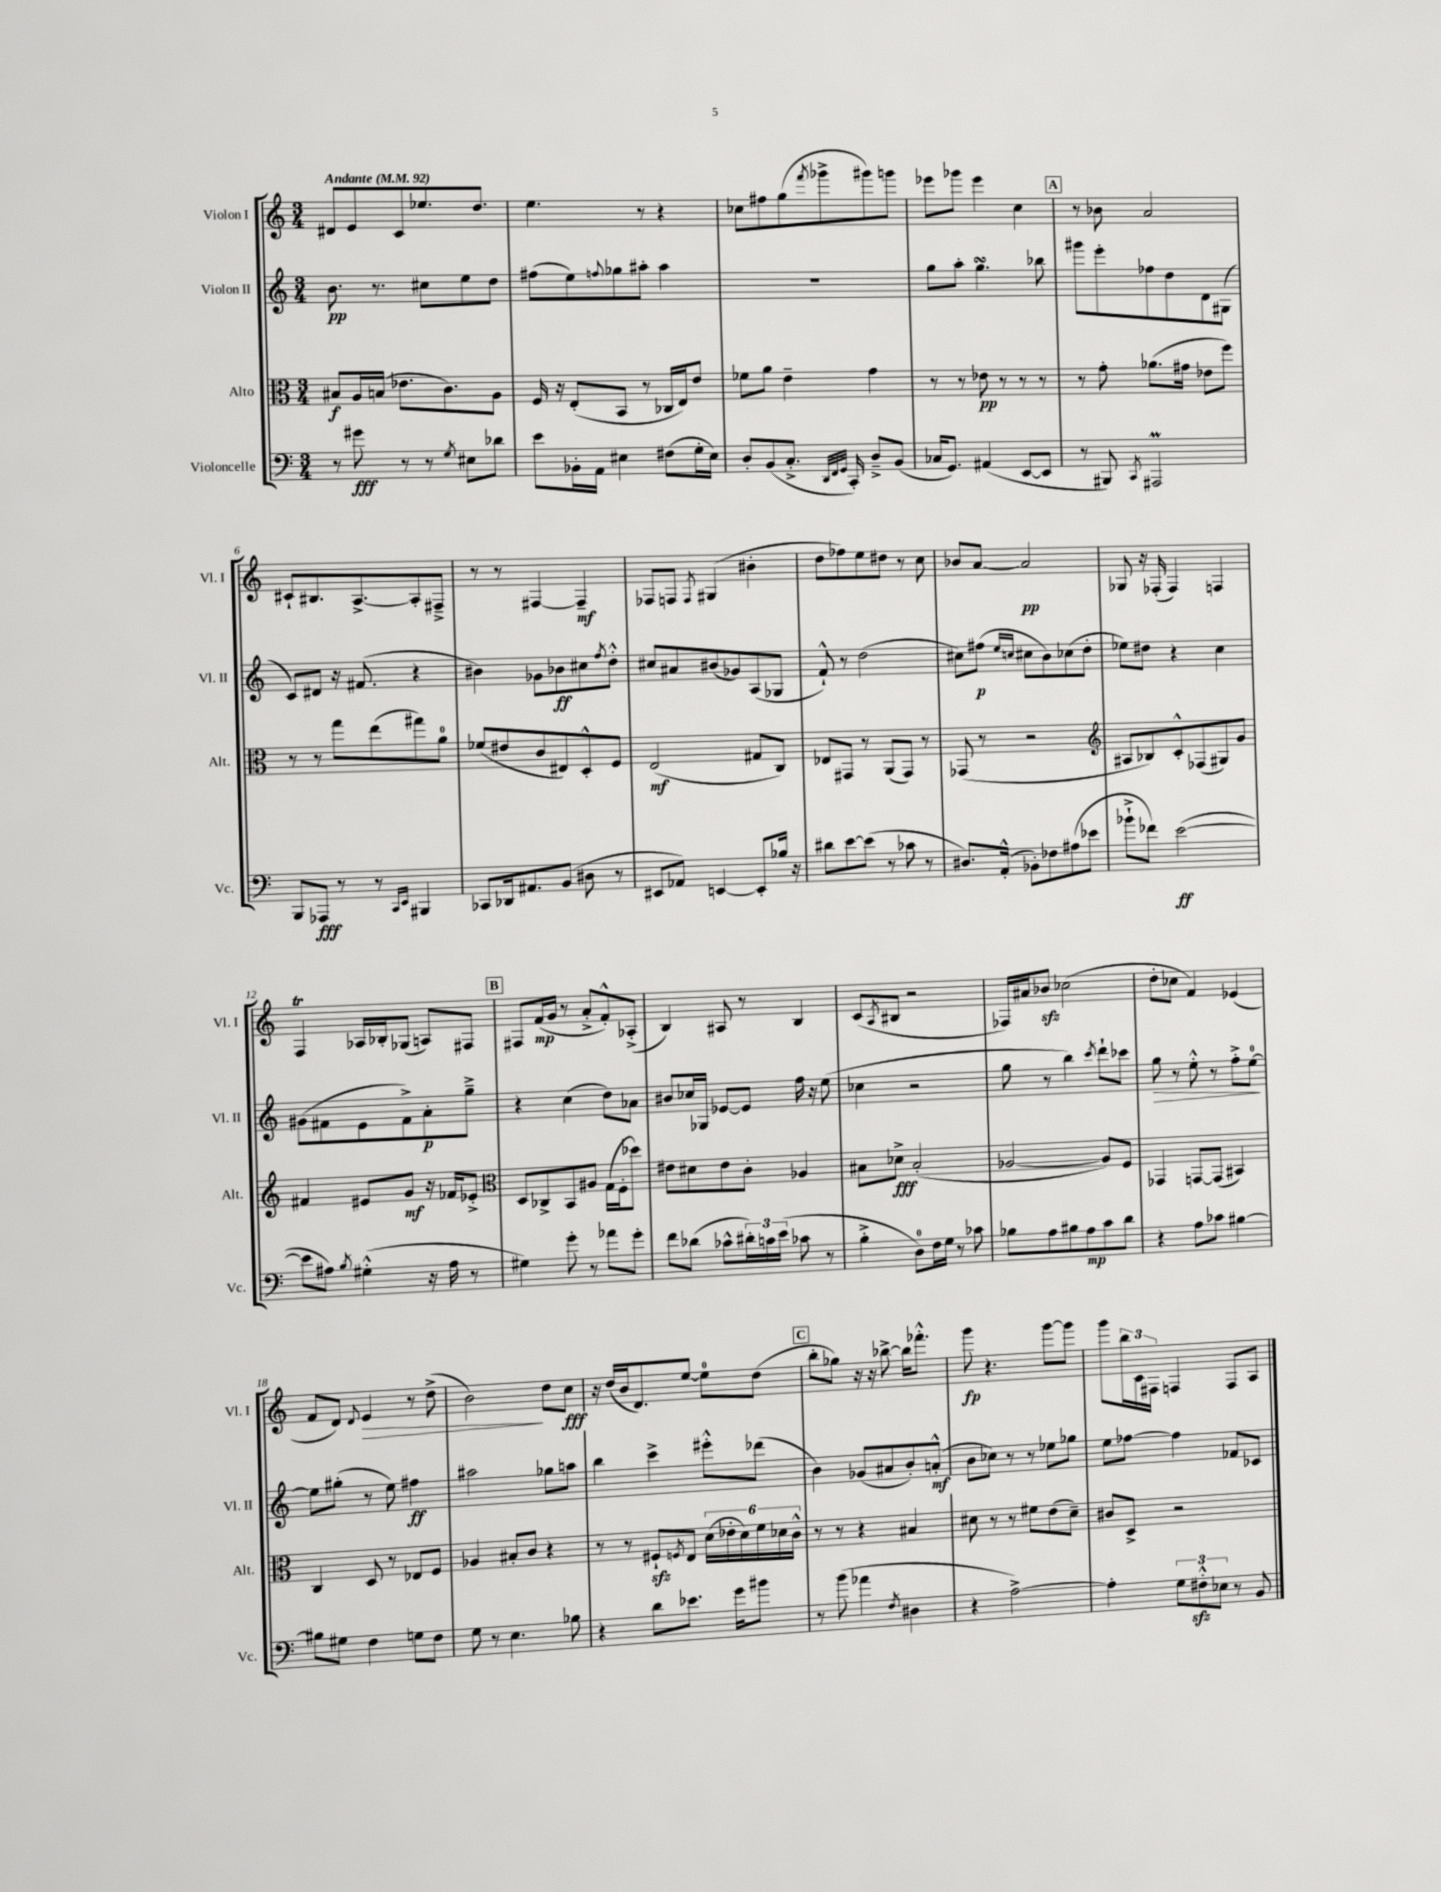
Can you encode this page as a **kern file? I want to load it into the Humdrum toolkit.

**kern	**kern	**kern	**kern
*staff4	*staff3	*staff2	*staff1
*clefF4	*clefC3	*clefG2	*clefG2
*k[]	*k[]	*k[]	*k[]
*M3/4	*M3/4	*M3/4	*M3/4
*MM92	*MM92	*MM92	*MM92
8r	8B#	8.b	8d#
8g#	16A	.	8e
.	(16B	8.r	.
8r	8.e-	.	8c
8r	.	8cc#	8.ee-
.	8.c)	.	.
8qG	.	.	.
8E#	.	8ee	.
.	.	.	8.dd
8d-	8A	8dd	.
=	=	=	=
8e	16F	(8ff#	4.ee
.	16r	.	.
16BB-'	(8E'	8ee)	.
16AA	.	.	.
.	.	8qqff	.
4E#	8BB	8gg-	.
.	8r	8aa#'	8r
(8F#	16C-	4aa#	4r
.	16E)	.	.
16G'	8e	.	.
16E#)	.	.	.
=	=	=	=
8D'	8f-	2.r	8cc-
(8BB	8a	.	8ff#
8.C'^	4e~	.	(8gg
.	.	.	8qfff
.	.	.	8ggg-^
32qqDD	.	.	.
32qqFF	.	.	.
32qqGG	.	.	.
16CC')	.	.	.
8D~^	4g	.	8ggg#)
(8BB	.	.	8ggg
=	=	=	=
16C-	8r	8gg	8eee-
8.GG)	.	.	.
.	8r	8aa'	8ggg-
(4AA#	8e-	4.gg	4eee-
.	8r	.	.
[8EE	8r	.	4cc
8EE]	8r	8bb-	.
=	=	=	=
8r	8r	8ggg#	8r
8BBB#)	8g'	8eee'	8b-
8qCC	.	.	.
2AAA#	(8.a-	8ff-	2a
.	.	8dd	.
.	16g#	.	.
.	8e-	8d	.
.	8ff)	(8G#	.
=	=	=	=
8BBB	8r	8c)	8c#`
8AAA-	8r	8d#	8.B#
8r	8gg	16r	.
.	.	(8.f#	[8.A^
8r	(8ee	.	.
16qqCC	.	.	.
16qqEE	.	.	.
4BBB#	8gg#)	4r	8A']
.	8a	.	8F#~^
=	=	=	=
8CC-	(8f-	4b#)	8r
16DD-	8e#	.	8r
8.AA#	.	.	.
.	8c	8g-	[4F#
(8BB	8E#)	8b-	.
8D#	8D'^^	8cc#	4F#~]
.	.	8qff	.
8r	8F	8dd'^^	.
=	=	=	=
8EE#	(2E	8cc#	8F-
8AA-)	.	8a#	8F
.	.	.	8qF
[4EE	.	(8b#	(4G#
.	.	8g-)	.
8EE']	8G#	(8A	4b#'
16B-	8C)	8G-	.
16r	.	.	.
=	=	=	=
8d#	8E-	8f`^^)	8dd
[8e	8GG#	8r	8ff-)
(8e]	8r	(2dd	8ee
8r	(8AA	.	8dd#
8c-	8GG#)	.	8r
8r	8r	.	8cc
=	=	=	=
8.D#)	(8GG-	8cc#)	8b-
.	8r	(8ff#	[8a
(16AA'^^	.	.	.
.	.	16qqee	.
.	.	16qqcc	.
8BB-')	2r	8cc#	2a]
8F-	.	8b)	.
(8A#	.	(8cc-	.
8e-	.	8dd'	.
=	=	=	=
*	*clefG2	*	*
8b-`^	8A#	8ee-)	8G-
8f-)	8B-)	8dd#	16r
.	.	.	(16F-'
([2e	8c'^^	4r	4F-)
.	(8F-	.	.
.	8G#)	4cc	4F
.	8g	.	.
=	=	=	=
8e]	4f#	(8g#	4F
8A#)	.	8f#	.
8qB	.	.	.
(4G#'^^	8e#	8e	16A-
.	.	.	16B-'
.	8g	8f#^)	(8G-
16r	16r	8a'	8A)
16A#	16f-	.	.
8r	8e-'^	8gg~^	8F#
=	=	=	=
*	*clefC3	*	*
4G#)	8D	4r	8F#
.	8C-^	.	(16f
.	.	.	16g
8g'	8BB	(4cc	8r
8r	8A#	.	8a'^
8a-	(16G	8dd)	8f'^^)
.	16F'	.	.
8g'	8dd-)	8a-	(8A-'^
=	=	=	=
8f	8e#	8b#	4B)
(8d-	8d#	16cc-	.
.	.	16G-	.
8c-^^	8e#	[8e-	8A#
24d#')	8c'	8e-]	8r
24c	.	.	.
(24e	.	.	.
8c-	4A-	16ff	4B
.	.	16r	.
8r	.	(8ee	.
=	=	=	=
4B'^	8B#	4cc-	(8c
.	.	.	8qA
.	8d-^	.	8B#
8D)	(2B#'	2r	2r
16F	.	.	.
16G	.	.	.
8r	.	.	.
8c-	.	.	.
=	=	=	=
8B-	[2A-	8gg	16F-)
.	.	.	16a#
8A	.	8r	8b-
8B#	.	4bb)	(2cc-
8A	.	.	.
.	.	8qccc	.
8c	8A-])	8ddd`	.
8d	8F	8ccc-	.
=	=	=	=
4r	4GG-	8gg	8dd'
.	.	8r	8cc-
8A	[8GG	8ee'^^	4f)
8c-	(8GG]	8r	.
[4B#	4BB#)	8ff'^	(4e-
.	.	[8ee	.
=	=	=	=
8B#]	4C	8ee]	8f
8G#	.	(8gg#'	8d)
.	.	.	8qqd
4F	8D	8r	4e
.	8r	8ee)	.
8G	8E-	4ff#	8r
8F	8F	.	(8dd^
=	=	=	=
8G	4A-	2aa#	2b)
8r	.	.	.
4.E	8B#'	.	.
.	8c	.	.
.	4r	8gg-	8dd
8B-	.	8aa	8cc
=	=	=	=
4r	8r	4bb	16r
.	.	.	(16dd
.	8r	.	16b
.	.	.	8.d)
8d	8F#`	4ccc^	.
.	8qF	.	.
8.e-	8E	.	[8ee
.	(24d	8eee#'^^	8ee]
.	24e-'	.	.
16g	.	.	.
.	24d)	.	.
8b#	24f	(8ddd-	(8dd
.	24d-	.	.
.	24c^^	.	.
=	=	=	=
8r	8r	4b)	8bb'
(8b	8r	.	8gg-)
4a-	4r	(8g-	16r
.	.	.	16r
.	.	8a#	[8bb-^
8qF	.	.	.
4D#	4B#	8b')	16bb-]
.	.	.	8.fff-'^^
.	.	(8a'^^	.
=	=	=	=
4r	8d#	8b	8ggg
.	8r	8cc-)	4.r
[2A^)	8r	8r	.
.	8f#	8r	.
.	(8e	8ee-	[8ggg
.	8d#~)	8gg-	8ggg]
=	=	=	=
4A']	8c#	8ee	8ggg
.	8D^	[8ff-	24bb
.	.	.	24c
.	.	.	24F#
12G	2r	4ff-]	4F
12F#'^^	.	.	.
12E-	.	.	.
8r	.	8f-	8F
8BB	.	8c-	8A
==	==	==	==
*-	*-	*-	*-
